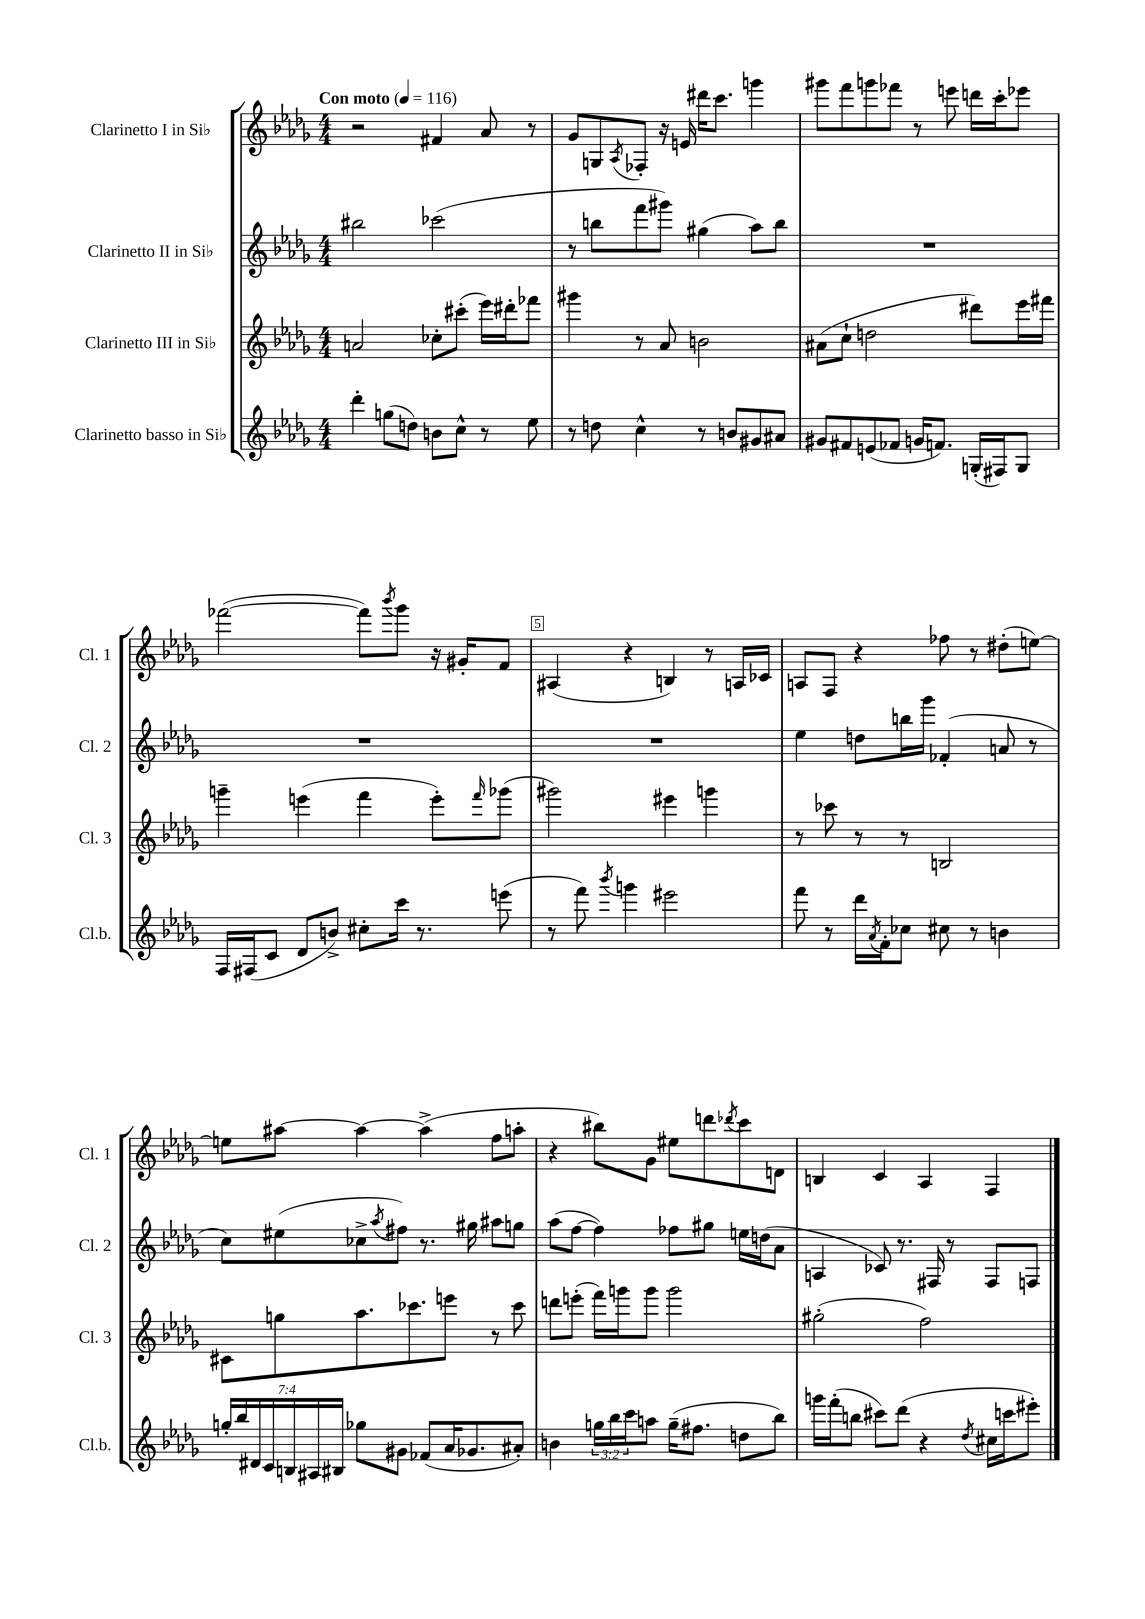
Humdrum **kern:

**kern	**kern	**kern	**kern
*staff4	*staff3	*staff2	*staff1
*clefG2	*clefG2	*clefG2	*clefG2
*k[b-e-a-d-g-]	*k[b-e-a-d-g-]	*k[b-e-a-d-g-]	*k[b-e-a-d-g-]
*M4/4	*M4/4	*M4/4	*M4/4
*MM116	*MM116	*MM116	*MM116
4ddd-'\	2a/	2bb#\	2r
(8gg\L	.	.	.
8dd\J)	.	.	.
8b\L	8cc-'\L	(2ccc-\	4f#/
8cc^^\J	(8ccc#'\J	.	.
8r	16eee-\LL)	.	8a-/
.	16ddd#'\J	.	.
8ee-\	8fff-\J	.	8r
=	=	=	=
8r	4ggg#\	8r	8g-/L
8dd\	.	8bb\L	8G/
.	.	.	8qA-/
4cc^^\	8r	8fff\	8F-'/J
.	8a-/	8ggg#\J)	16r
.	.	.	16e/
8r	2b\	(4gg#\	16ddd#\LK
.	.	.	8.ccc\J
8b/L	.	.	.
8g#/	.	8aa-\L)	4ggg\
8a#/J	.	8bb\J	.
=	=	=	=
8g#/L	(8a#\L	1r	8ggg#\L
8f#/	8cc`\J	.	8fff\
(8e/	2dd\	.	8ggg\
8f-/J	.	.	8fff-\J
16g/LK	.	.	8r
8.f/J)	.	.	.
.	.	.	8eee\
(16G'/LL	8ddd#\L)	.	16ddd\LL
16F#/J)	.	.	16ccc'\J
8G/J	16eee-\L	.	8eee-\J
.	16fff#\JJ	.	.
=	=	=	=
16F/LL	4ggg~\	1r	([2fff-\
(16F#/J	.	.	.
8c/J	.	.	.
8d-/L	(4eee\	.	.
8b^/J)	.	.	.
8cc#'\L	4fff\	.	8fff-\]L)
.	.	.	8qbbb-/
16ccc\Jk	.	.	8ggg-\J
8.r	.	.	.
.	8eee'\L)	.	16r
.	.	.	16g#'/LK
.	16qqfff/	.	.
(8eee\	(8ggg-\J	.	8f/J
=	=	=	=
8r	2ggg#\)	1r	(4A#/
8fff\)	.	.	.
8qbbb-/	.	.	.
4ggg\	.	.	4r
2eee#\	4eee#\	.	4B/)
.	4ggg\	.	8r
.	.	.	16A/LL
.	.	.	16c-/JJ
=	=	=	=
8fff\	8r	4ee-\	8A/L
8r	8ccc-\	.	8F/J
16ddd-\LL	8r	8dd\L	4r
8qa-/	.	.	.
16f'\J	.	.	.
8cc-\J	8r	16bb\L	.
.	.	16ggg-\JJ	.
8cc#\	2B/	(4f-'/	8ff-\
8r	.	.	8r
4b\	.	8a/	(8dd#'\L
.	.	8r	[8ee\J)
=	=	=	=
28gg'/LL	8c#\L	8cc\L)	8ee\]L
28bb-/	.	.	.
28d#/	.	.	.
28c/	.	.	.
.	8gg\	(8ee#\	[8aa#\J
28B/	.	.	.
28A#/	.	.	.
28B#/JJ	.	.	.
8gg-\L	8.aa-\	8cc-^\	4aa#\_
.	.	8qaa-/	.
8g#\J	.	8ff#\J)	.
.	8.ccc-\	.	.
(8f-/L	.	8.r	(4aa#^\]
16a-/K	8eee\J	.	.
8.g-/	.	16gg#\	.
.	8r	8aa#\L	8ff\L
8a#'/J)	8ccc-\	8gg\J	8aa'\J
=	=	=	=
4b\	8ddd\L	(8aa-\L	4r
.	(8eee'\J	[8ff\J	.
24gg\LL	16fff\LL)	4ff\])	8bb#\L)
24bb-\	.	.	.
.	16ggg\J	.	.
24ccc\J	.	.	.
8aa\J	8ggg\J	.	8g-\J
(16gg~\LK	2ggg\	8ff-\L	8ee#\L
8.ff#\J	.	.	.
.	.	8gg#\J	8ddd\
.	.	.	8qddd-/
8dd\L	.	16ee\LL	8ccc\
.	.	(16dd\J	.
8bb-\J)	.	8a-\J	8d\J
=	=	=	=
16ggg\LL	(2gg#'\	4A/	4B/
(16fff'\J	.	.	.
8bb\J	.	.	.
8ccc#\L)	.	8c-/)	4c/
(8ddd-\J	.	8.r	.
4r	2ff\)	.	4A-/
.	.	16F#/	.
.	.	8r	.
8qdd-/	.	.	.
16cc#\LL	.	8F#/L	4F/
16ccc\J	.	.	.
8eee#'\J)	.	8F/J	.
==	==	==	==
*-	*-	*-	*-
